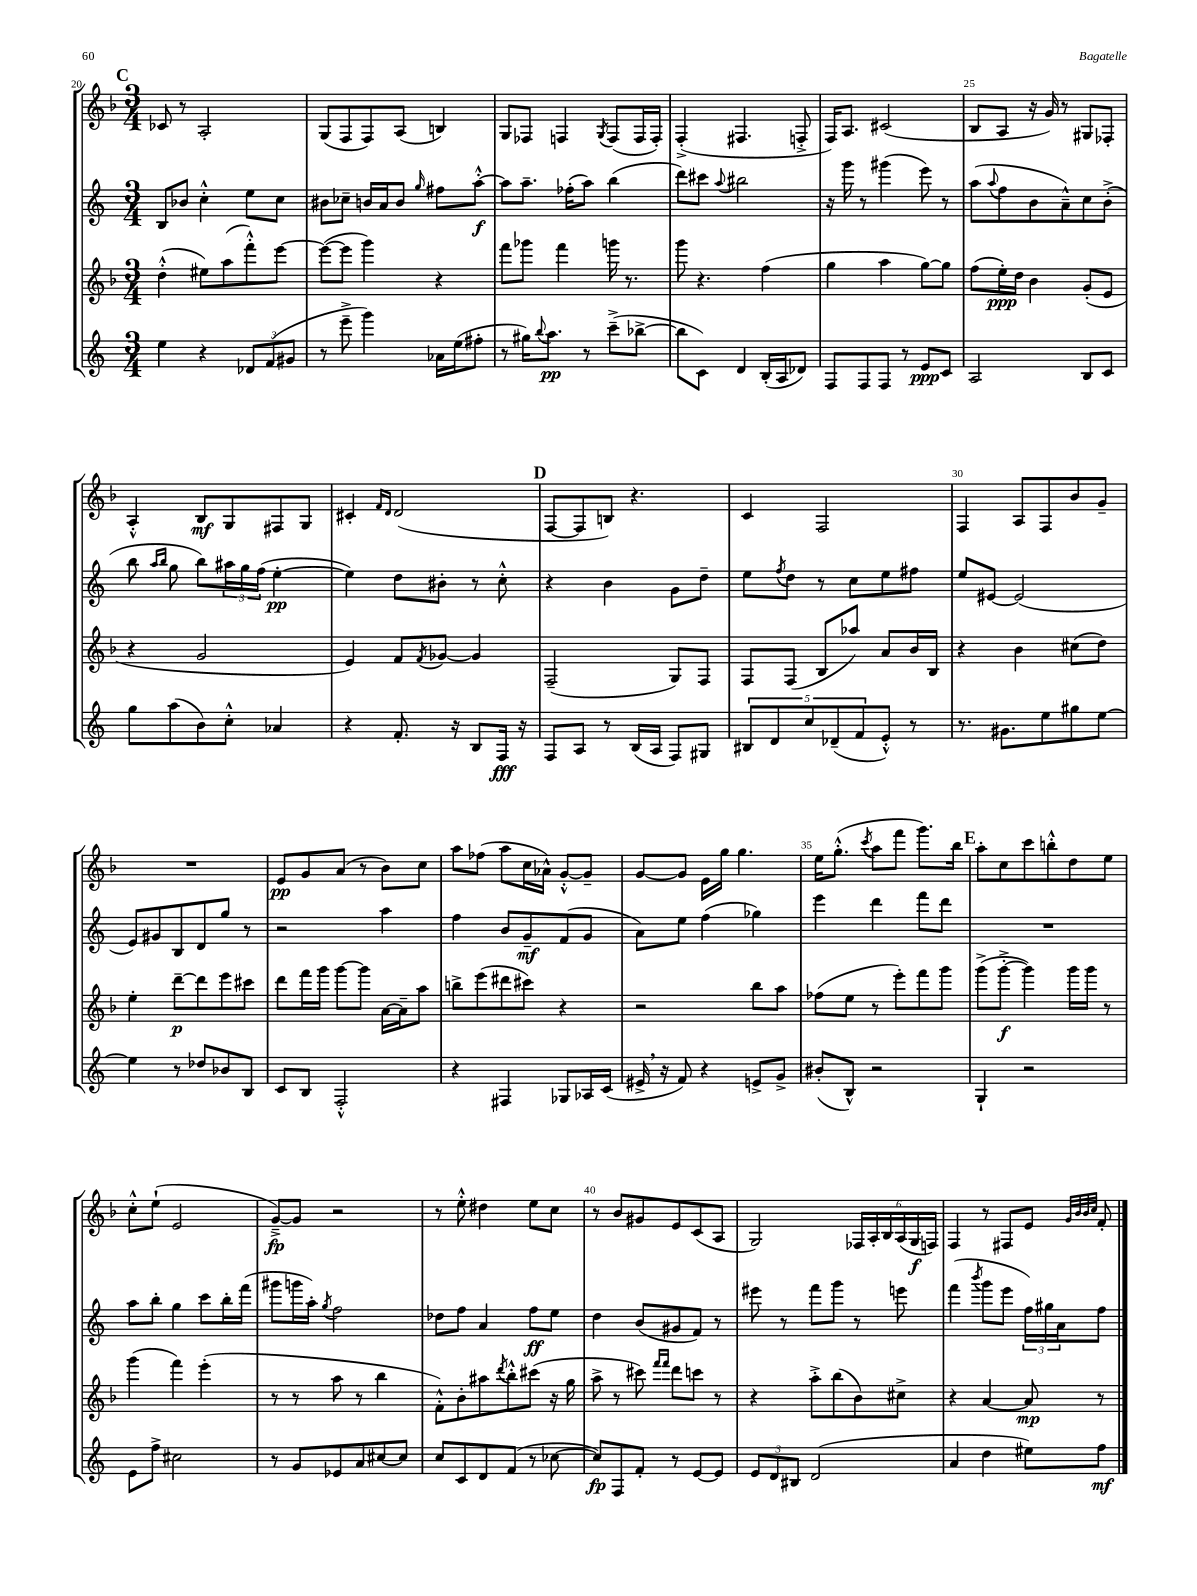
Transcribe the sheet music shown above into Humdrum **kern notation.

**kern	**kern	**kern	**kern
*staff4	*staff3	*staff2	*staff1
*clefG2	*clefG2	*clefG2	*clefG2
*k[]	*k[b-]	*k[]	*k[b-]
*M3/4	*M3/4	*M3/4	*M3/4
4ee	(4dd'^^	8B	8c-
.	.	8b-	8r
4r	8ee#)	4cc'^^	2A'
.	(8aa	.	.
12d-	8fff'^^)	8ee	.
(12f	.	.	.
.	[8eee	8cc	.
12g#	.	.	.
=	=	=	=
8r	(8eee_	8b#	(8G
8eee~^	8eee]	8cc-~	8F
4ggg)	4ggg)	16b	8F)
.	.	16a	.
.	.	8b	(8A
.	.	16qqgg	.
16a-	4r	8ff#	4B)
(16ee	.	.	.
8ff#'	.	[8aa'^^	.
=	=	=	=
8r	8fff	8aa]	8G
16gg#)	8ggg-	8.aa~	8F-
8qqbb	.	.	.
8.aa	.	.	.
.	4fff	.	4F
.	.	(16ff-'	.
8r	.	8aa)	.
.	.	.	8qG
(8ccc~^	16ggg	(4bb	(8F
.	8.r	.	.
[8bb-^	.	.	16F
.	.	.	16F')
=	=	=	=
8bb-]	8ggg	8ddd)	(4F'^
8c)	4.r	8ccc#	.
.	.	8qqaa	.
4d	.	2bb#	4.F#
(16B'	(4ff	.	.
16A	.	.	.
8d-)	.	.	8F'^
=	=	=	=
8F	4gg	16r	16F)
.	.	16ggg	8.A
8F	.	8r	.
8F	4aa	(4ggg#	(2c#
8r	.	.	.
8e	[8gg)	8eee)	.
8c	8gg]	8r	.
=	=	=	=
2A	(8ff	(8aa	8B-
.	.	8qqaa	.
.	16ee')	8ff	8A
.	16dd	.	.
.	4b-	8b	16r
.	.	.	16g)
.	.	8a~^^)	8r
8B	(8g'	8cc	8G#
8c	8e	(8b'^	8F-'
=	=	=	=
8gg	4r	8bb	4A'^^
.	.	16qqaa	.
.	.	16qqbb	.
(8aa	.	8gg	.
8b)	2g	8bb)	8B-
8cc'^^	.	24aa#	8G
.	.	24gg	.
.	.	(24ff	.
4a-	.	[4ee'	8F#
.	.	.	8G
=	=	=	=
4r	4e)	4ee])	4c#'
.	.	.	16qqf
.	.	.	16qqd
8.f'	8f	8dd	(2d
.	8qf	.	.
.	[8g-	8b#'	.
16r	.	.	.
8B	4g-]	8r	.
16F	.	8cc'^^	.
16r	.	.	.
=	=	=	=
8F	(2F~	4r	[8F
8A	.	.	8F]
8r	.	4b	8B)
(16B	.	.	4.r
16A	.	.	.
8F)	8G)	8g	.
8G#	8F	8dd~	.
=	=	=	=
10B#	8F	8ee	4c
10d	.	.	.
.	.	8qff	.
.	(8F	8dd	.
10cc	.	.	.
.	8B-	8r	2F
(10d-~	.	.	.
.	8aa-)	8cc	.
10f	.	.	.
8e'^^)	8a	8ee	.
8r	16b-	8ff#	.
.	16B-	.	.
=	=	=	=
8.r	4r	8ee	4F
.	.	[8e#	.
8.g#	.	.	.
.	4b-	(2e#]	8A
8ee	.	.	8F
8gg#	(8cc#	.	8b-
[8ee	8dd)	.	8g~
=	=	=	=
4ee]	4ee'	8e)	2.r
.	.	8g#	.
8r	[8ddd~	8B	.
8dd-	8ddd]	8d	.
8b-	8eee	8gg	.
8B	8ccc#	8r	.
=	=	=	=
8c	8ddd	2r	8e
8B	16fff	.	8g
.	16ggg	.	.
2F'^^	[8ggg	.	(8a
.	8ggg]	.	8r
.	[16a	4aa	8b-)
.	16a~]	.	.
.	8aa	.	8cc
=	=	=	=
4r	8bb^	4ff	8aa
.	(8eee	.	(8ff-
4F#	8ddd#	8b	8aa
.	8ccc#)	8g~	16cc
.	.	.	16a-^^)
8G-	4r	(8f	[8g'^^
16A-	.	8g	8g~]
(16c	.	.	.
=	=	=	=
16e#^	2r	8a)	[8g
16r	.	.	.
8f)	.	8ee	8g]
4r	.	(4ff	16e
.	.	.	16gg
.	.	.	4.gg
8e^	8bb-	4gg-)	.
8g^	8aa	.	.
=	=	=	=
(8b#'	(8ff-	4eee	16ee
.	.	.	(8.gg'^^
8B^^)	8ee	.	.
.	.	.	8qccc
2r	8r	4ddd	8aa
.	8eee')	.	8fff
.	8fff	8fff	8.ggg)
.	8ggg	8ddd	.
.	.	.	16bb-
=	=	=	=
4G`	(8ggg^	2.r	8aa'
.	[8ggg'^	.	8cc
2r	4ggg])	.	8ccc
.	.	.	8bb'^^
.	16ggg	.	8dd
.	16ggg	.	.
.	8r	.	8ee
=	=	=	=
8e	(4ggg	8aa	8cc'^^
8ff^	.	8bb'	(8ee`
2cc#	4fff)	4gg	2e
.	(4eee'	8ccc	.
.	.	16bb'	.
.	.	(16fff	.
=	=	=	=
8r	8r	8ggg#	[8g~^)
8g	8r	16ggg	8g]
.	.	16aa')	.
.	.	8qgg	.
8e-	8aa	2ff	2r
8a	8r	.	.
[8cc#	4bb-	.	.
8cc#]	.	.	.
=	=	=	=
8cc	8f'^^)	8dd-	8r
8c	8b-'	8ff	8ee'^^
8d	8aa#	4a	4dd#
.	8qddd	.	.
(8f	8bb-'^^	.	.
8r	(8ccc#	8ff	8ee
[8cc-	16r	8ee	8cc
.	16gg	.	.
=	=	=	=
8cc-])	8aa^	4dd	8r
8F	8r	.	8b-
8f'	8ccc#)	(8b	8g#
.	16qqfff	.	.
.	16qqfff	.	.
8r	8ddd	8g#	8e
[8e	8ccc	8f)	(8c
8e]	8r	8r	8A
=	=	=	=
12e	4r	8eee#	2G)
12d	.	.	.
.	.	8r	.
12B#	.	.	.
(2d	8aa'^	8fff	.
.	(8bb-	8ggg	.
.	8b-)	8r	24F-
.	.	.	24A'
.	.	.	24B-
.	8cc#^	8eee	(24A
.	.	.	24G
.	.	.	24F)
=	=	=	=
4a	4r	(4fff	4F
.	.	8qbbb	.
4dd	[4a	8ggg	8r
.	.	8eee	8F#
8ee#)	8a]	24ff)	8e
.	.	24gg#	.
.	.	24a	.
.	.	.	32qqg
.	.	.	32qqb-
.	.	.	32qqb-
.	.	.	32qqcc
8ff	8r	8ff	8f'
==	==	==	==
*-	*-	*-	*-
